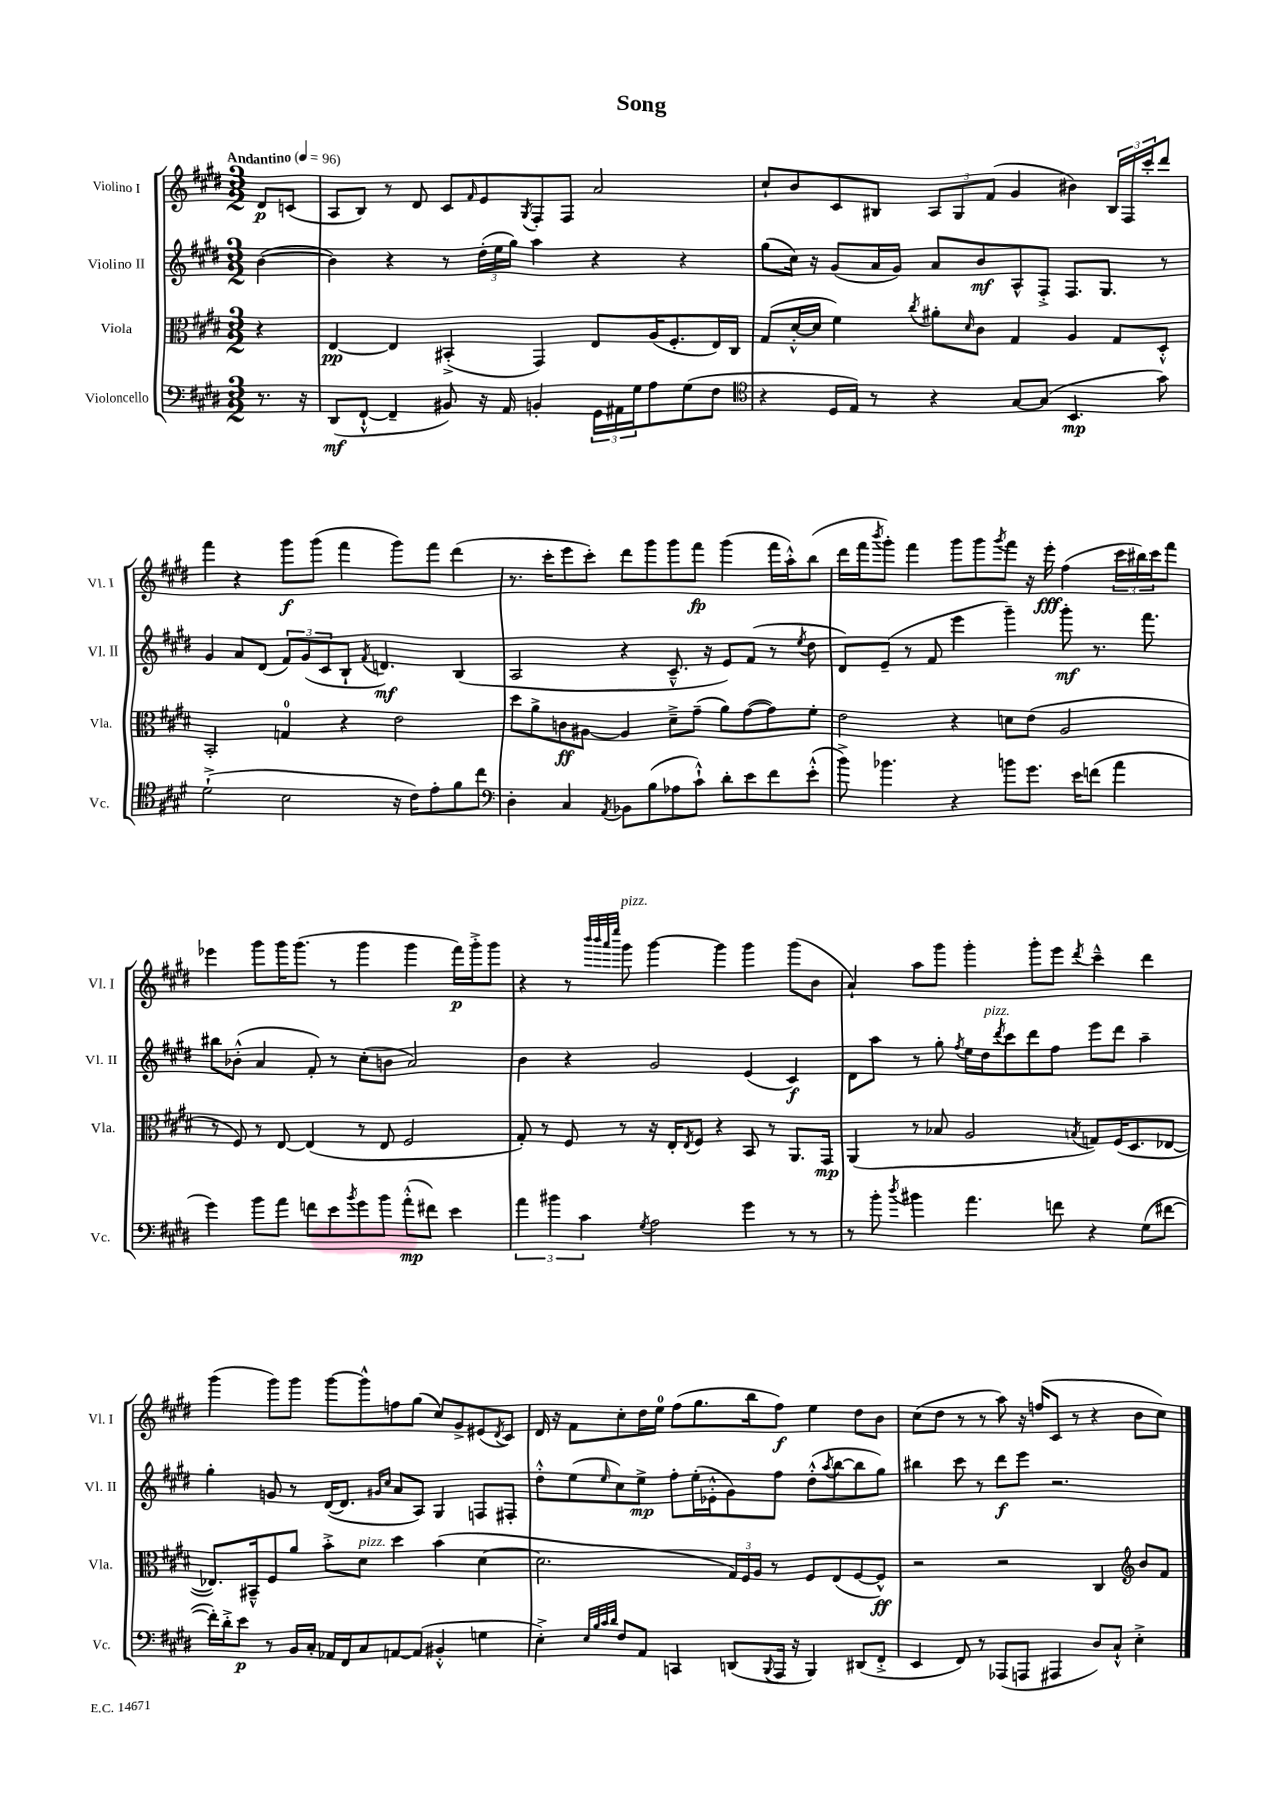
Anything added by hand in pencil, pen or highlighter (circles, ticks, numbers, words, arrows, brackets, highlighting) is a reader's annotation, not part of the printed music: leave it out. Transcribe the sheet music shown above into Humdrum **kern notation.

**kern	**kern	**kern	**kern
*staff4	*staff3	*staff2	*staff1
*clefF4	*clefC3	*clefG2	*clefG2
*k[f#c#g#d#]	*k[f#c#g#d#]	*k[f#c#g#d#]	*k[f#c#g#d#]
*M3/2	*M3/2	*M3/2	*M3/2
*MM96	*MM96	*MM96	*MM96
8.r	4r	([4b	8d#
.	.	.	(8c
16r	.	.	.
=	=	=	=
(8DD#	[4E	4b])	8A
[8FF#`^^	.	.	8B)
4FF#~]	4E]	4r	8r
.	.	.	8d#
8BB#)	(4BB#'^	8r	8c#
.	.	.	16qqf#
16r	.	(24dd#'	8e
.	.	24ee	.
16AA	.	.	.
.	.	24gg#)	.
.	.	.	8qG#
4BB'	4GG#)	4aa	8F#'
.	.	.	8F#
24GG#	8E	4r	2a
24AA#	.	.	.
24G#	.	.	.
8A	(16A	.	.
.	8.F#'	.	.
(8G#	.	4r	.
8F#	16E)	.	.
.	16C#	.	.
=	=	=	=
*clefC4	*	*	*
4r	(8G#	(8gg#	8cc#`
.	[16d#'^^	16cc#)	8b
.	16d#]	16r	.
16D#	4f#)	(8g#	8c#
16E)	.	.	.
8r	.	16a	8B#
.	.	16g#)	.
.	8qcc#	.	.
4r	8a#'	8a	12A
.	.	.	12G#
.	16qqd#	.	.
.	8c#	8b	.
.	.	.	(12f#
[8G#	4G#	8A^^	4g#
(8G#]	.	8F#'^	.
4.BB	4A	8.F#	4b#)
.	.	8.G#	.
.	8G#	.	24B#
.	.	.	24F#
.	.	.	24ccc#'
8g#)	8D#'^^	8r	8ddd#
=	=	=	=
(2d#`^	2BB'	4g#	4fff#
.	.	8a	4r
.	.	(8d#	.
2B	4G	12f#)	8ggg#
.	.	(12g#	.
.	.	.	(8ggg#
.	.	12c#	.
.	4r	8B`	4fff#
.	.	8qf#	.
.	.	4.d)	.
16r	2e	.	8ggg#)
16c#)	.	.	.
8e'	.	.	8fff#
8f#	.	(4B	(4ddd#
8cc#	.	.	.
=	=	=	=
*clefF4	*	*	*
4D#'	8dd#	2A	8.r
.	8a^	.	.
.	.	.	16ccc#'
4C#	8c	.	8eee
.	[8A#	.	8ccc#')
8qAA	.	.	.
8BB-	4A#]	4r	8ddd#
(8B	.	.	8ggg#
8A-	8d#~^	8.c#~^^	8ggg#
8c#`^^)	(8g#~	.	8fff#
.	.	16r	.
8d#'	8a)	8e)	(4ggg#
8e	([8g#	(8f#	.
8f#	8g#])	8r	16fff#
.	.	.	16aa'^^)
.	.	8qee	.
(8e'^^	8f#'	8dd#	(8bb
=	=	=	=
8b^)	2e	8d#)	16ddd#
.	.	.	16fff#
.	.	.	8qbbb
4.b-	.	(8e~	8ggg#')
.	.	8r	4fff#
.	.	8f#	.
4r	4r	4eee	8ggg#
.	.	.	8ggg#
.	.	.	8qggg#
8b	8d	4ggg#~)	8fff#
8.g#	(8e	.	16r
.	.	.	16eee'
.	2A	8ggg#'	(4ff#
16e	.	.	.
(8f	.	8.r	.
4a	.	.	24ccc#
.	.	.	24bb#)
.	.	8.fff#	.
.	.	.	24ccc#
.	.	.	8fff#
=	=	=	=
4g#)	8r	8bb#	4eee-
.	8F#)	(8b-'^^	.
8b	8r	4a	8ggg#
8a	[8E	.	16ggg#
.	.	.	(8.ggg#
8f	(4E]	8f#')	.
8e	.	8r	8r
8qb	.	.	.
8g#	8r	(8cc#'	4ggg#
8b	8E	8b	.
(8a'^^	2F#	2a)	4ggg#
8f#)	.	.	.
4e	.	.	16fff#)
.	.	.	16ggg#'^
.	.	.	8ggg#
=	=	=	=
6a	8G#')	4b	4r
.	8r	.	.
6b#	.	.	.
.	8F#	4r	8r
6c#	.	.	.
.	.	.	32qqbbb
.	.	.	32qqbbb
.	.	.	32qqaaa
.	.	.	32qqeeee
.	8r	.	8ggg#
8qG#	.	.	.
2A	16r	2g#	[4ggg#
.	16E'	.	.
.	8qE	.	.
.	8F#	.	.
.	4r	.	4ggg#]
4g#	8BB	(4e	4ggg#
.	8r	.	.
8r	8.AA	4c#)	(8ggg#
8r	.	.	8b
.	16GG#	.	.
=	=	=	=
8r	(4AA	8d#	4a`)
8b'	.	8aa	.
8qdd#	.	.	.
4b#	8r	8r	8aa
.	8B-	8gg#'	8ggg#
.	.	8qff#	.
4.a	2A	16ee	4ggg#'
.	.	16dd#	.
.	.	8qddd#	.
.	.	8ccc#	.
.	.	8ddd#	8ggg#'
8f	.	8ff#	8eee
.	8qB	.	8qddd#
4r	8G)	8eee	4ccc#~^^
.	(16F#	8ddd#	.
.	8.D#	.	.
(8G#	.	4aa~	4ddd#
[8f#	[8E-	.	.
=	=	=	=
16f#'])	8.E-])	4gg#'	(4ggg#
16d#'^	.	.	.
8e	.	.	.
.	16BB#~^^	.	.
8r	8F#	8g	8ggg#)
16BB	8a	8r	8ggg#
16C#'	.	.	.
16AA-	8b'^	([16d#	[8ggg#
16FF#	.	8.d#]	.
8C#	8d#	.	8ggg#^^]
.	.	16qqg#	.
.	.	16qqcc#	.
[8AA	4dd#	8a	8ff
(8AA]	.	8A)	(8gg#
4BB#'^^	(4b	4G#	8cc#)
.	.	.	8g#^
4G	[4d#	8F	(8e#
.	.	.	8qd#
.	.	8F#'	8c#)
=	=	=	=
4E'^)	2.d#]	8dd#'^^	16d#
.	.	.	16r
.	.	(8ee	8f#
32qqE	.	.	.
32qqB	.	.	.
32qqc#	.	.	.
32qqd#	.	16qqee	.
8F#	.	8cc#)	8cc#'
8AA	.	8ee^	16dd#
.	.	.	16ee
4CC	.	8ff#'	(8ff#
.	.	(16ee'	8.gg#
.	.	16e-'^^	.
(8DD	24G#)	8g#)	.
.	24F#	.	.
.	.	.	16bb
.	24A	.	.
8qqBBB	.	.	.
16AAA	8r	8ff#	8ff#)
16r	.	.	.
4BBB)	8F#	(8dd#'^^	4ee
.	.	8qaa	.
.	(8E	[8bb	.
(8DD#	[8F#	8bb]	8dd#
8FF#'^	8F#^^])	8gg#)	8b
=	=	=	=
4EE	2r	4bb#	(8cc#
.	.	.	8dd#
8FF#)	.	8ccc#	8r
8r	.	8r	8r
(8AAA-	2r	8ddd#	8aa)
8AAA	.	8eee	16r
.	.	.	(16ff
4AAA#	.	2.r	8c#
.	.	.	8r
8D#)	4C#	.	4r
8C#`^^	.	.	.
*	*clefG2	*	*
4E'^	8b	.	8b
.	8f#	.	8cc#)
==	==	==	==
*-	*-	*-	*-
